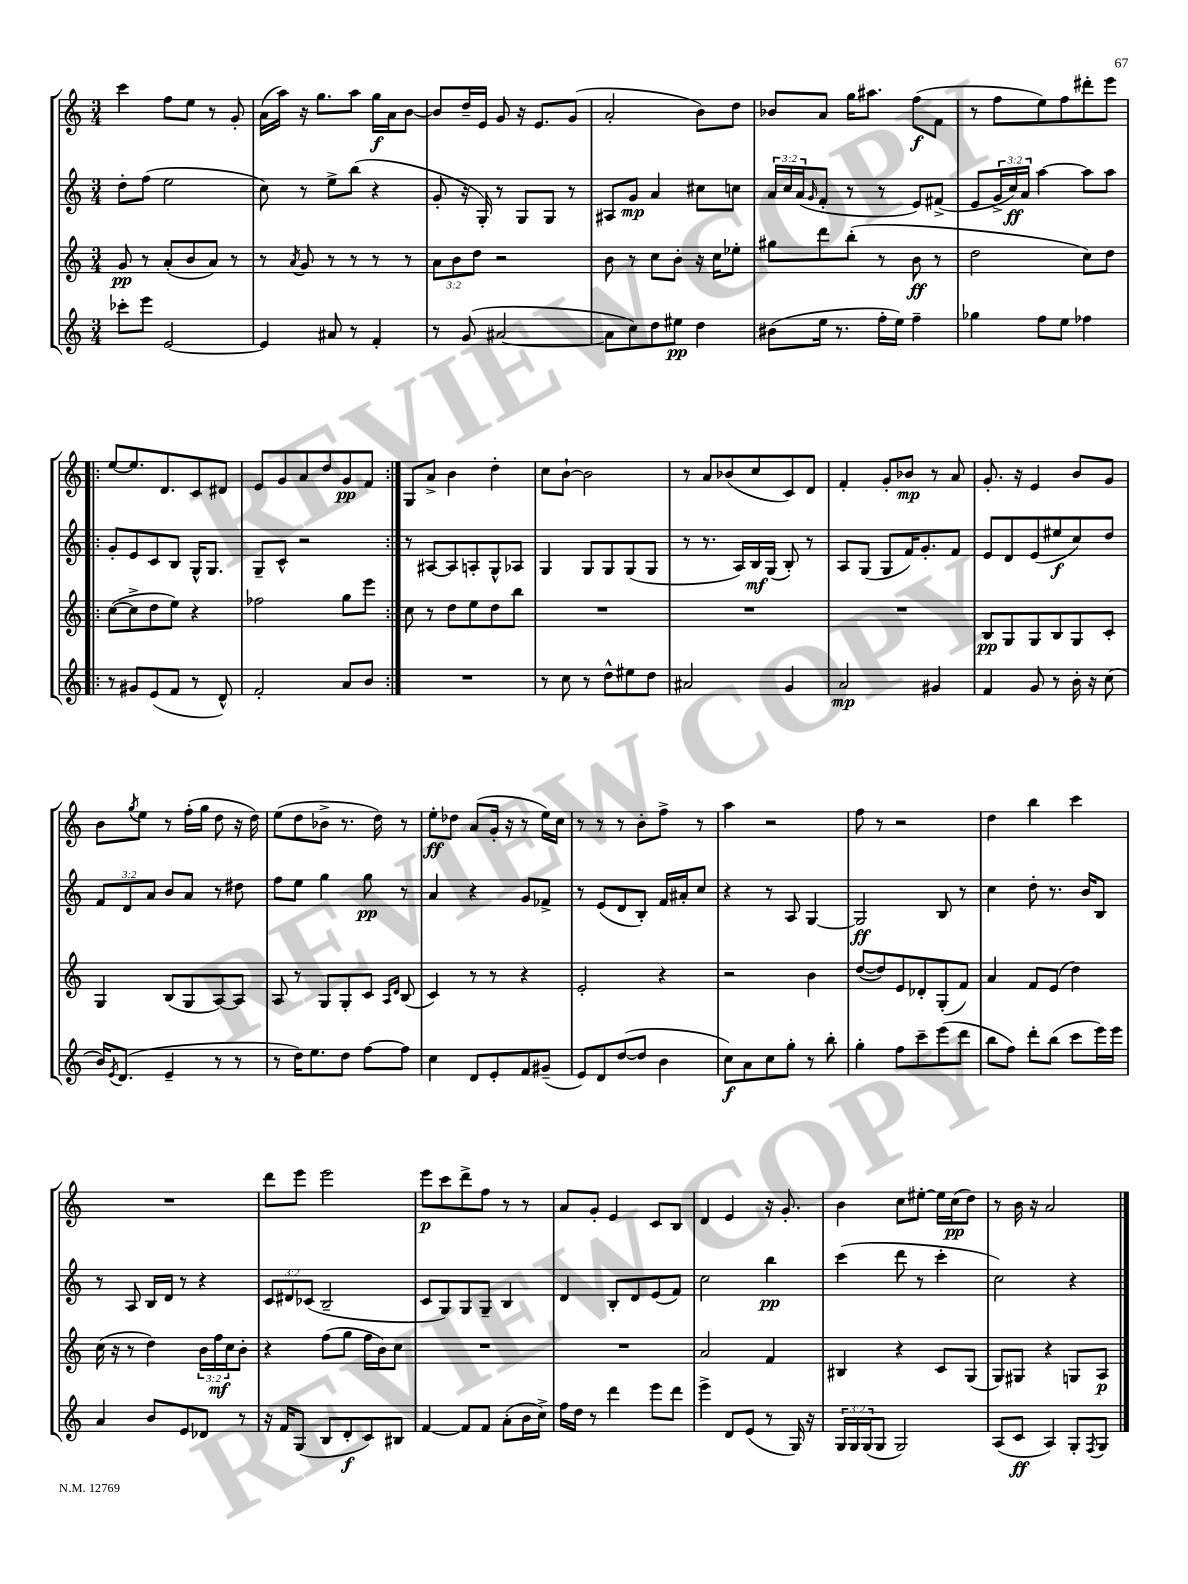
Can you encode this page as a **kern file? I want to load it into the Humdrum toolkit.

**kern	**kern	**kern	**kern
*staff4	*staff3	*staff2	*staff1
*clefG2	*clefG2	*clefG2	*clefG2
*k[]	*k[]	*k[]	*k[]
*M3/4	*M3/4	*M3/4	*M3/4
8ccc-'\L	8g/	8dd'\L	4ccc\
8eee\J	8r	(8ff\J	.
[2e/	(8a'/L	2ee\	8ff\L
.	8b/	.	8ee\J
.	8a/J)	.	8r
.	8r	.	8g'/
=	=	=	=
4e/]	8r	8cc\)	(16a\LL
.	.	.	16aa\JJ)
.	8qa/	.	.
.	8g/	8r	16r
.	.	.	8.gg\L
8a#/	8r	8ee^\L	.
8r	8r	(8bb\J	8aa\J
4f'/	8r	4r	16gg\LL
.	.	.	16a\J
.	8r	.	[8b\J
=	=	=	=
8r	12a\L	8g'/	8b/]L
.	12b\	.	.
(8g/	.	16r	16dd~/L
.	12dd\J	.	.
.	.	16G'/)	16e/JJ
[2a#/	2r	8r	8g/
.	.	8G/L	16r
.	.	.	8.e/L
.	.	8G/J	.
.	.	8r	(8g/J
=	=	=	=
8a#\]L	8b\	8A#/L	2a'/
8cc\)	8r	8g/J	.
8dd\	8cc\L	4a/	.
8ee#\J	8b'\J	.	.
4dd\	16r	8cc#\L	8b\L)
.	16cc\LK	.	.
.	8ee-'\J	8cc\J	8dd\J
=	=	=	=
(8b#\L	8gg#\L	24a/LL	8b-/L
.	.	24cc/	.
.	.	(24a/J	.
.	.	16qqg/	.
16ee\Jk	8ddd\	8f'/J	8a/J
8.r	.	.	.
.	(8bb'\J	8r	16gg\LK
.	.	.	8.aa#\J
16ff'\LL	8r	8r	.
16ee\JJ)	.	.	.
4ff~\	8b\	8e/L)	(8ff\L
.	8r	(8f#^/J	8f\J
=	=	=	=
4gg-\	2dd\	8e/L	8r
.	.	24g^/L	8ff\L
.	.	24cc/)	.
.	.	24a/JJ	.
8ff\L	.	[4aa\	8ee\)
8ee\J	.	.	8ff\
4ff-\	8cc\L)	8aa\]L	8ddd#'\
.	8dd\J	8aa\J	8eee\J
=!|:	=!|:	=!|:	=!|:
8r	([8cc\L	8g'/L	[8ee/L
8g#/L	8cc^\]	8e/	8.ee/]
(8e/	8dd\	8c/	.
.	.	.	8.d/
8f/J	8ee\J)	8B/J	.
8r	4r	16G^^/LK	8c/
.	.	8.G/J	.
8d^^/)	.	.	8d#/J
=	=	=	=
2f'/	2ff-\	8G~/L	8e/L
.	.	8c^^/J	8g/
.	.	2r	8a/
.	.	.	8dd/
8a/L	8gg\L	.	8g/
8b/J	8eee\J	.	8f/J
=:|!	=:|!	=:|!	=:|!
2.r	8cc\	8r	8G/L
.	8r	[8A#/L	8a^/J
.	8dd\L	8A#/]	4b\
.	8ee\	8A'/	.
.	8dd\	8G^^/	4dd'\
.	8bb\J	8A-/J	.
=	=	=	=
8r	2.r	4G/	8cc\L
8cc\	.	.	[8b`\J
8r	.	8G/L	2b\]
8dd^^\L	.	8G/	.
8ee#\	.	(8G/	.
8dd\J	.	8G/J	.
=	=	=	=
2a#/	2.r	8r	8r
.	.	8.r	8a/L
.	.	.	(8b-/
.	.	16A/LL)	.
.	.	16B/	8cc/
.	.	(16G/JJ	.
4g/	.	8B'/)	8c/)
.	.	8r	8d/J
=	=	=	=
2a/	2.r	8A/L	4f'/
.	.	(8G/J	.
.	.	8G/L	8g'/L
.	.	16f/K)	8b-/J
.	.	8.g'/	.
4g#/	.	.	8r
.	.	8f/J	8a/
=	=	=	=
4f/	8B/L	8e/L	8.g'/
.	8G/	8d/	.
.	.	.	16r
8g/	8G/	(8e/	4e/
8r	8B/	8ee#/	.
16b'\	8G/	8cc/)	8b/L
16r	.	.	.
(8cc\	8c'/J	8dd/J	8g/J
=	=	=	=
16b/LK)	4G/	12f/L	8b\L
8qe/	.	.	.
(8.d/J	.	.	.
.	.	12d/	.
.	.	.	8qgg/
.	.	.	8ee\J
.	.	12a/J	.
4e~/	(8B/L	8b/L	8r
.	8G/	8a/J	(16ff'\LL
.	.	.	16gg\JJ
8r	[8A/)	8r	8dd\
8r	8A/]J	8dd#\	16r
.	.	.	16dd\)
=	=	=	=
8r	8A/	8ff\L	(8ee\L
16dd\LK)	8r	8ee\J	8dd\
8.ee\	.	.	.
.	8G/L	4gg\	8b-^\J
8dd\J	8G'/	.	8.r
[8ff\L	8c/J	8gg\	.
.	.	.	16dd\)
.	16qqA/LL	.	.
.	16qqd/JJ	.	.
8ff\]J	(8B/	8r	8r
=	=	=	=
4cc\	4c/)	4a/	8ee'\L
.	.	.	8dd-\J
8d/L	8r	4r	(8a/L
8e'/	8r	.	16g'/Jk
.	.	.	16r
8f/	4r	8g/L	8r
(8g#~/J	.	8f-^/J	16ee\LL)
.	.	.	16cc\JJ
=	=	=	=
8e/L)	2e'/	8r	8r
8d/	.	(8e/L	8r
([8dd/	.	8d/	8r
8dd/]J	.	8B'/J)	8b'\L
4b\	4r	16f/LL	8ff^\J
.	.	16a#'/J	.
.	.	8cc/J	8r
=	=	=	=
8cc\L)	2r	4r	4aa\
8a\	.	.	.
8cc\	.	8r	2r
8gg'\J	.	8A/	.
8r	4b\	[4G/	.
8bb'\	.	.	.
=	=	=	=
4gg'\	([8dd/L	2G/]	8ff\
.	8dd/])	.	8r
8ff\L	8e/	.	2r
8ccc~\	8d-'/	.	.
(8eee\	(8G'/	8B/	.
8ddd\J	8f/J)	8r	.
=	=	=	=
8bb\L	4a/	4cc\	4dd\
8ff\J)	.	.	.
8ddd'\L	8f/L	8dd'\	4bb\
(8bb\J	(8e/J	8.r	.
8ccc\L	4dd\)	.	4ccc\
.	.	16b/LK	.
16eee\L)	.	8B/J	.
16eee\JJ	.	.	.
=	=	=	=
4a/	(16cc\	8r	2.r
.	16r	.	.
.	8r	8A/	.
8b/L	4dd\)	16B/LL	.
.	.	16d/JJ	.
8e/	.	8r	.
8d-/J	24b\LL	4r	.
.	24ff\	.	.
.	24cc\J	.	.
8r	8b'\J	.	.
=	=	=	=
16r	4r	12c/L	8ddd\L
16f/LK	.	.	.
.	.	12d#/	.
(8G/J	.	.	8eee\J
.	.	(12c-/J	.
8B/L	(8ff\L	2B~/	2eee\
8d'/	8gg\J	.	.
8c/)	16ff\LL	.	.
.	16b\J)	.	.
8B#/J	8cc\J	.	.
=	=	=	=
[4f/	2.r	8c/L	8eee\L
.	.	8G/)	8ccc\
8f/]L	.	8G/	8ddd^\
8f/J	.	8G~/J	8ff\J
(8a'\L	.	4B/	8r
16b\L	.	.	8r
16cc^\JJ)	.	.	.
=	=	=	=
16ff\LL	2.r	4d/	8a/L
16dd\JJ	.	.	.
8r	.	.	8g'/J
4ddd\	.	8B'/L	4e/
.	.	8d/	.
8eee\L	.	(8e/	8c/L
8ddd\J	.	8f/J)	8B/J
=	=	=	=
4eee^\	2a/	2cc\	4d/
8d/L	.	.	4e/
(8e/J	.	.	.
8r	4f/	4bb\	16r
.	.	.	8.g'/
16G/)	.	.	.
16r	.	.	.
=	=	=	=
24G/LL	4B#/	(4ccc\	4b\
24G/	.	.	.
(24G/J	.	.	.
8G/J	.	.	.
2G/)	4r	8ddd\	8cc\L
.	.	8r	[8ee#'\J
.	8c/L	4ccc'\	16ee#\]LL
.	.	.	(16cc\J
.	(8G/J	.	8dd\J)
=	=	=	=
(8A/L	8G/L)	2cc\)	8r
8c/J	8G#/J	.	16b\
.	.	.	16r
4A/)	4r	.	2a/
8G'/L	8G/L	4r	.
8qF/	.	.	.
8G/J	8A/J	.	.
==	==	==	==
*-	*-	*-	*-
